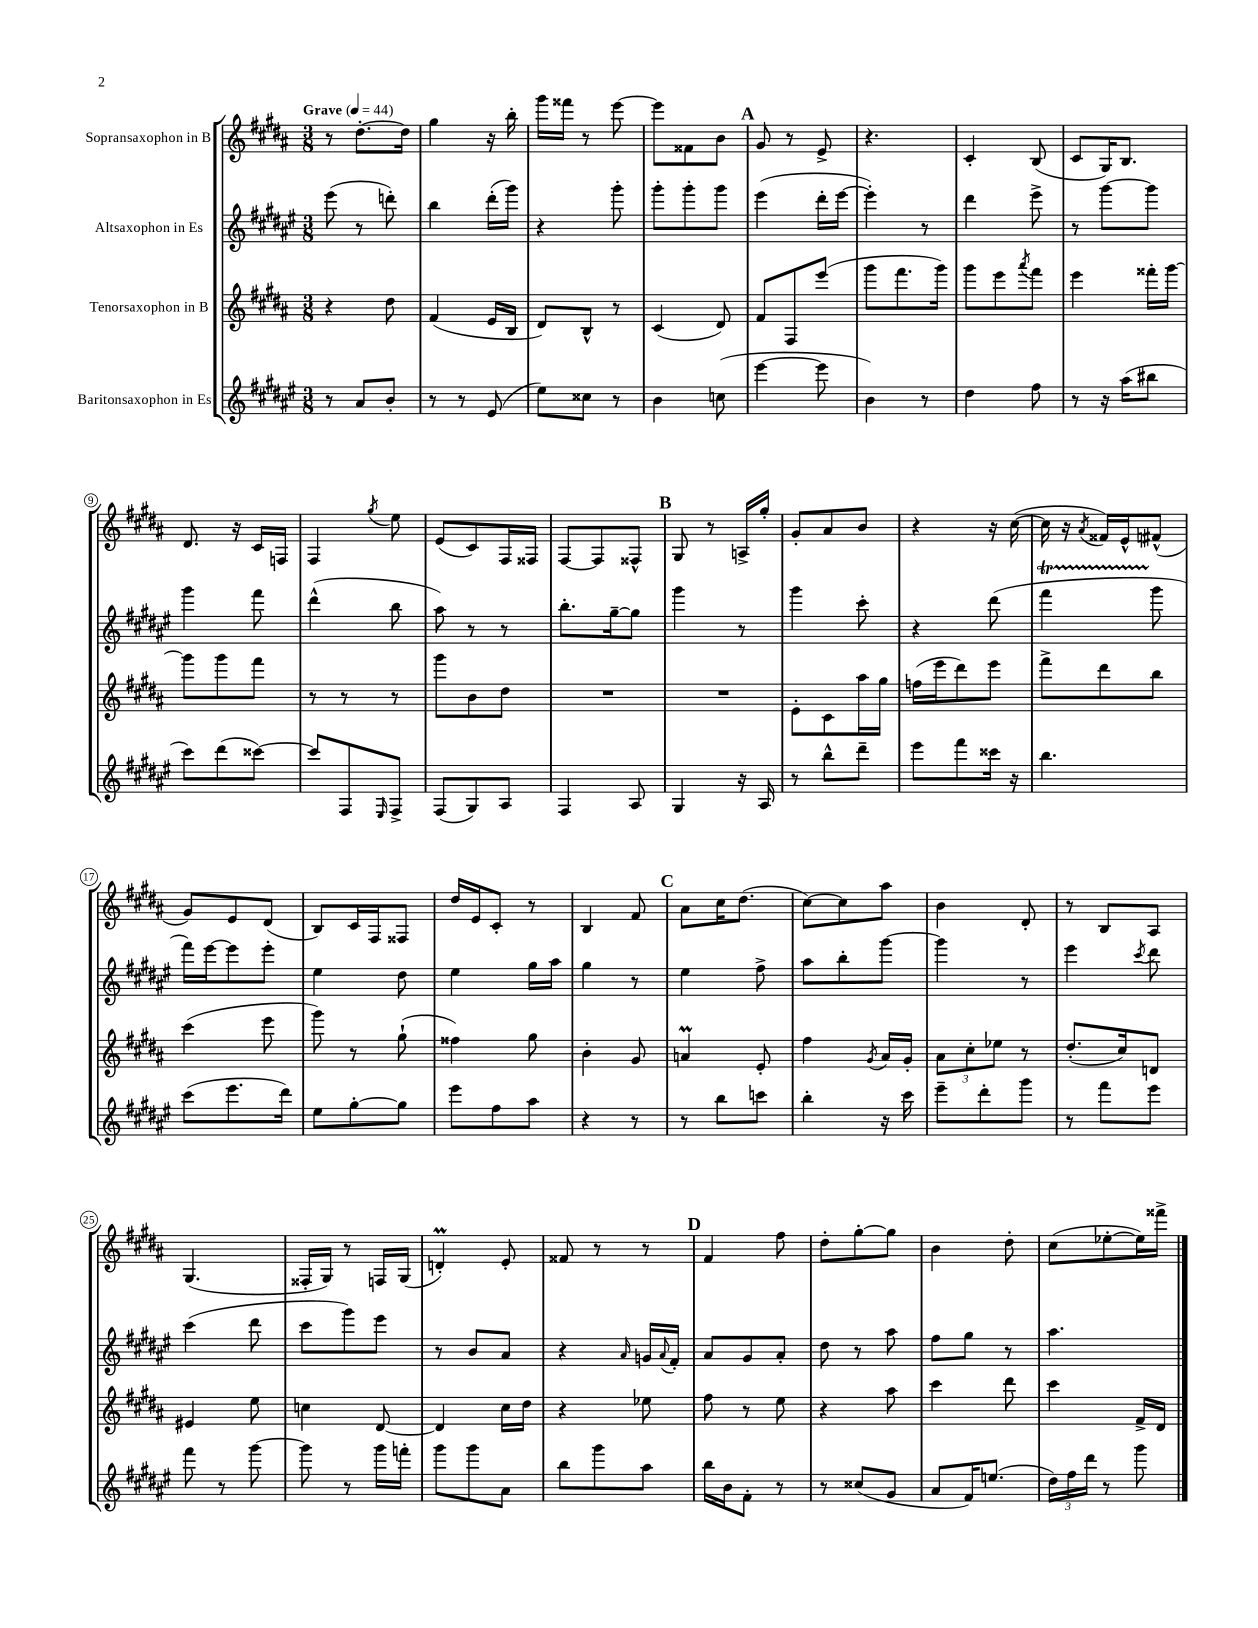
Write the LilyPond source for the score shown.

<<
\new StaffGroup <<
\new Staff = "s0" \with { instrumentName = "Sopransaxophon in B" } {
    \clef treble \key b \major \numericTimeSignature \time 3/8 \tempo "Grave" 4 = 44
    r8 dis''8.~-. dis''16 |
    gis''4 r16 b''16-. |
    gis'''16 fisis'''16 r8 e'''8~ |
    e'''8 fisis'8 b'8 |
    \mark \markup { \bold "A" } gis'8 r8 e'8-> |
    r4. |
    cis'4-. b8( |
    cis'8 gis16) b8. |
    dis'8. r16 cis'16 f16 |
    fis4 \acciaccatura { gis''8 } e''8 |
    e'8( cis'8) fis16 fisis16 |
    fis8~ fis8 fisis8-^ |
    \mark \markup { \bold "B" } gis8 r8 a16-> gis''16-. |
    gis'8-. ais'8 b'8 |
    r4 r16 cis''16~( |
    cis''16 r16 \acciaccatura { ais'8 } fisis'16) e'16-^ fis'8-^( |
    gis'8) e'8 dis'8( |
    b8) cis'16 fis16 fisis8 |
    dis''16 e'16 cis'8-. r8 |
    b4 fis'8 |
    \mark \markup { \bold "C" } ais'8 cis''16 dis''8.( |
    cis''8~) cis''8 ais''8 |
    b'4 dis'8-. |
    r8 b8 ais8 |
    gis4.( |
    fisis16-. gis16) r8 f16 gis16( |
    d'4-.\prall) e'8-. |
    fisis'8 r8 r8 |
    \mark \markup { \bold "D" } fis'4 fis''8 |
    dis''8-. gis''8~-. gis''8 |
    b'4 dis''8-. |
    cis''8( ees''8~-. ees''16) fisis'''16-> \bar "|." |
}
\new Staff = "s1" \with { instrumentName = "Altsaxophon in Es" } {
    \clef treble \key fis \major \numericTimeSignature \time 3/8
    eis'''8( r8 d'''8-.) |
    b''4 dis'''16-.( gis'''16) |
    r4 gis'''8-. |
    gis'''8-. gis'''8-. gis'''8 |
    \mark \markup { \bold "A" } eis'''4( dis'''16-. eis'''16~ |
    eis'''4-.) r8 |
    dis'''4 eis'''8-> |
    r8 gis'''8~ gis'''8 |
    gis'''4 fis'''8 |
    dis'''4-^( b''8 |
    ais''8) r8 r8 |
    b''8.-. gis''16~-- gis''8 |
    \mark \markup { \bold "B" } gis'''4 r8 |
    gis'''4 cis'''8-. |
    r4 dis'''8( |
    fis'''4\startTrillSpan gis'''8\stopTrillSpan |
    fis'''16) eis'''16~ eis'''8 eis'''8-. |
    eis''4 dis''8 |
    eis''4 gis''16 ais''16 |
    gis''4 r8 |
    \mark \markup { \bold "C" } eis''4 fis''8-> |
    ais''8 b''8-. gis'''8~ |
    gis'''4 r8 |
    eis'''4 \acciaccatura { cis'''8 } dis'''8 |
    cis'''4( dis'''8 |
    cis'''8 gis'''8) eis'''8 |
    r8 b'8 ais'8 |
    r4 \grace { ais'16 } g'16 \appoggiatura { ais'8 } fis'16-. |
    \mark \markup { \bold "D" } ais'8 gis'8 ais'8-. |
    dis''8 r8 ais''8 |
    fis''8 gis''8 r8 |
    ais''4. \bar "|." |
}
\new Staff = "s2" \with { instrumentName = "Tenorsaxophon in B" } {
    \clef treble \key b \major \numericTimeSignature \time 3/8
    r4 dis''8 |
    fis'4( e'16 b16 |
    dis'8) b8-^ r8 |
    cis'4( dis'8) |
    \mark \markup { \bold "A" } fis'8 fis8 e'''8( |
    gis'''8 fis'''8. gis'''16) |
    gis'''8 e'''8 \acciaccatura { ais'''8 } fis'''8 |
    e'''4 fisis'''16-. gis'''16~ |
    gis'''8 gis'''8 fis'''8 |
    r8 r8 r8 |
    gis'''8 b'8 dis''8 |
    R4. |
    \mark \markup { \bold "B" } R4. |
    e'8-. cis'8 ais''16 gis''16 |
    f''16( e'''16 dis'''8) e'''8 |
    fis'''8-> dis'''8 b''8 |
    cis'''4( e'''8 |
    gis'''8) r8 gis''8-!( |
    fisis''4) gis''8 |
    b'4-. gis'8 |
    \mark \markup { \bold "C" } a'4\prall e'8-. |
    fis''4 \acciaccatura { gis'8 } ais'16 gis'16-. |
    \tuplet 3/2 { ais'8 cis''8-. ees''8 } r8 |
    dis''8.-.( cis''16) d'8 |
    eis'4 e''8 |
    c''4 dis'8~ |
    dis'4 cis''16 dis''16 |
    r4 ees''8 |
    \mark \markup { \bold "D" } fis''8 r8 e''8 |
    r4 ais''8 |
    cis'''4 dis'''8 |
    cis'''4 fis'16-> dis'16 \bar "|." |
}
\new Staff = "s3" \with { instrumentName = "Baritonsaxophon in Es" } {
    \clef treble \key fis \major \numericTimeSignature \time 3/8
    r8 ais'8 b'8-. |
    r8 r8 eis'8( |
    eis''8) cisis''8 r8 |
    b'4 c''8( |
    \mark \markup { \bold "A" } eis'''4~ eis'''8 |
    b'4) r8 |
    dis''4 fis''8 |
    r8 r16 ais''16( bis''8 |
    cis'''8) dis'''8( cisis'''8~) |
    cisis'''8 fis8 \grace { eis16 } fis8-> |
    fis8( gis8) ais8 |
    fis4 ais8 |
    \mark \markup { \bold "B" } gis4 r16 ais16 |
    r8 b''8-^ dis'''8-- |
    eis'''8 fis'''8 cisis'''16 r16 |
    b''4. |
    cis'''8( eis'''8. dis'''16) |
    eis''8 gis''8~-. gis''8 |
    eis'''8 fis''8 ais''8 |
    r4 r8 |
    \mark \markup { \bold "C" } r8 b''8 c'''8 |
    b''4-. r16 cis'''16 |
    eis'''8-- dis'''8-. gis'''8 |
    r8 fis'''8 eis'''8 |
    fis'''8 r8 gis'''8~ |
    gis'''8 r8 gis'''16 f'''16-. |
    gis'''8 gis'''8 ais'8 |
    b''8 gis'''8 ais''8 |
    \mark \markup { \bold "D" } b''16 b'16 fis'8-. r8 |
    r8 cisis''8( gis'8 |
    ais'8 fis'16) e''8.( |
    \tuplet 3/2 { dis''16) fis''16 dis'''16 } r8 gis'''8 \bar "|." |
}
>>
>>
\layout { \context { \Score \override BarNumber.stencil = #(make-stencil-circler 0.1 0.3 ly:text-interface::print) } }
